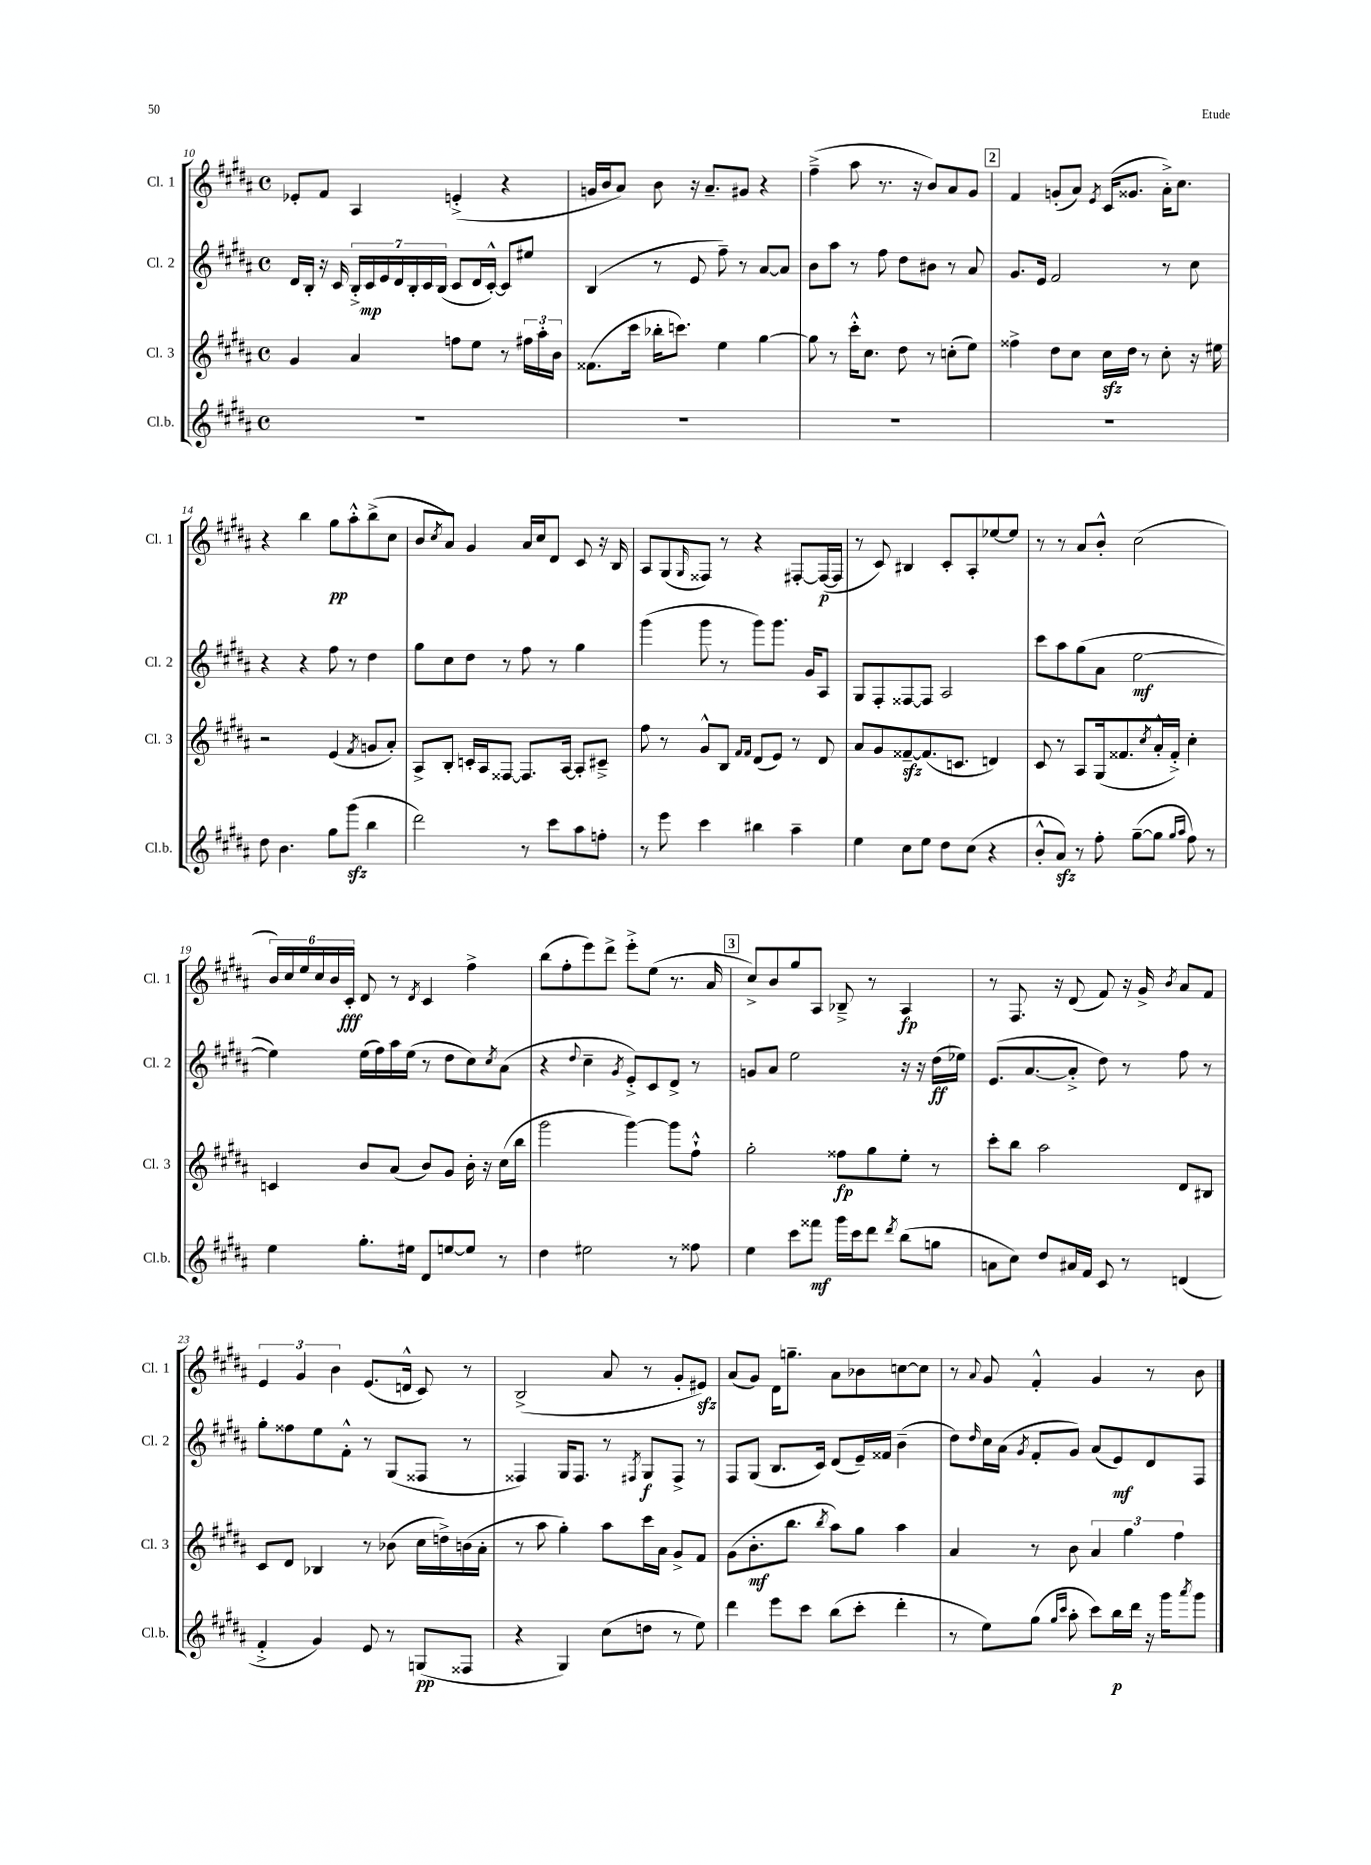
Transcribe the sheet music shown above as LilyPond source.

<<
\new StaffGroup <<
\new Staff = "s0" \with { instrumentName = "Cl. 1" shortInstrumentName = "Cl. 1" } {
    \clef treble \key b \major \defaultTimeSignature \time 4/4
    ees'8-. fis'8 ais4 e'4-.->( r4 |
    g'16 b'16 ais'8) b'8 r16 ais'8.-- gis'8 r4 |
    fis''4--->( ais''8 r8. r16 b'8) ais'8 gis'8 |
    \mark \markup { \box "2" } fis'4 g'8-.( ais'8) \acciaccatura { e'8 } cis'16( gisis'8. ais'16-.->) cis''8. |
    r4 b''4 gis''8\pp ais''8-.-^ b''8->( cis''8 |
    b'8 \acciaccatura { cis''8 } ais'8) gis'4 ais'16 cis''16 dis'8 cis'8 r16 b16 |
    ais8 gis8( \grace { gis16 } fisis8) r8 r4 fis8~-. fis16~\p( fis16 |
    r8 cis'8) bis4 cis'8-. ais8-. ees''8~ ees''8 |
    r8 r8 ais'8 b'8-.-^ cis''2( |
    \tuplet 6/4 { b'16) cis''16 e''16 cis''16 b'16 cis'16-.\fff } dis'8 r8 \acciaccatura { dis'8 } cis'4 fis''4-> |
    b''8( fis''8-. e'''8) dis'''8-> e'''8-.-> e''8( r8. ais'16 |
    \mark \markup { \box "3" } cis''8->) b'8 gis''8 ais8 bes8---> r8 ais4\fp |
    r8 fis8. r16 dis'8( fis'8) r16 gis'16-> \acciaccatura { b'8 } ais'8 fis'8 |
    \tuplet 3/2 { e'4 gis'4 b'4 } e'8.( d'16-^ cis'8) r8 |
    b2->( ais'8 r8 gis'8-. eis'8\sfz) |
    ais'8( gis'8) dis'16 g''8.-- ais'8 bes'8 c''8~ c''8 |
    r8 \appoggiatura { ais'8 } gis'8 fis'4-.-^ gis'4 r8 b'8 \bar "|." |
}
\new Staff = "s1" \with { instrumentName = "Cl. 2" shortInstrumentName = "Cl. 2" } {
    \clef treble \key b \major \defaultTimeSignature \time 4/4
    dis'16 b16-. r16 cis'16 \tuplet 7/4 { b16-.-> cis'16\mp e'16 dis'16 b16-. cis'16 b16( } cis'8 dis'16 cis'16~-.-^) cis'8 eis''8 |
    b4( r8 e'8 fis''8--) r8 ais'8~ ais'8 |
    b'8 ais''8 r8 fis''8 dis''8 bis'8 r8 ais'8 |
    \mark \markup { \box "2" } gis'8. e'16 fis'2 r8 cis''8 |
    r4 r4 fis''8 r8 dis''4 |
    gis''8 cis''8 dis''8 r8 fis''8 r8 gis''4 |
    gis'''4( gis'''8 r8 gis'''8) gis'''8. gis'16 ais8 |
    gis8 fis8-. fisis8~ fisis8 ais2 |
    cis'''8 ais''8 gis''8( ais'8 e''2~\mf |
    e''4) e''16( fis''16) ais''16 e''16( r8 dis''8 cis''8) \acciaccatura { cis''8 } ais'8( |
    r4 \appoggiatura { dis''8 } cis''4-- \acciaccatura { gis'8 } e'8-.->) cis'8 dis'8-> r8 |
    \mark \markup { \box "3" } g'8 ais'8 e''2 r16 r16 dis''16\ff( ees''16) |
    e'8.( ais'8.~ ais'8-.-> dis''8) r8 fis''8 r8 |
    gis''8-. fisis''8 e''8 fis'8-.-^ r8 gis8( fisis8 r8 |
    fisis4) gis16 fisis8. r8 \acciaccatura { fis8 } gis8\f fis8-> r8 |
    fis8 gis8( b8. cis'16) dis'8( e'16--) fisis'16 b'4--( |
    dis''8) \grace { dis''16 } cis''16 ais'16( \acciaccatura { gis'8 } fis'8-. gis'8) ais'8( e'8\mf) dis'8 fis8 \bar "|." |
}
\new Staff = "s2" \with { instrumentName = "Cl. 3" shortInstrumentName = "Cl. 3" } {
    \clef treble \key b \major \defaultTimeSignature \time 4/4
    gis'4 ais'4 f''8 e''8 r8 \tuplet 3/2 { fis''16 ais''16-. b'16 } |
    fisis'8.( cis'''16 bes''16-. c'''8.) e''4 gis''4~ |
    gis''8 r8 cis'''16-.-^ cis''8. dis''8 r8 c''8-.( e''8) |
    \mark \markup { \box "2" } fisis''4-> dis''8 cis''8 cis''16\sfz dis''16 r8 cis''8-. r16 eis''16 |
    r2 e'4( \acciaccatura { fis'8 } g'8 ais'8-.) |
    ais8-> b8-. c'16-. ais16 fisis8~ fisis8. ais16~ ais8-. cis'8---> |
    fis''8 r8 gis'8-^ b8 \grace { fis'16 fis'16 } dis'8( e'8) r8 dis'8 |
    ais'8 gis'8 fisis'8~--\sfz fisis'8.( c'8. d'4) |
    cis'8 r8 ais8 gis16( fisis'8. \acciaccatura { cis''8 } ais'16-.-^ fisis'16-.->) cis''4-. |
    c'4 b'8 ais'8( b'8) gis'8 b'16-. r16 cis''16( b''16 |
    gis'''2 gis'''4~) gis'''8 fis''8-!-^ |
    \mark \markup { \box "3" } gis''2-. fisis''8\fp gis''8 e''8-. r8 |
    cis'''8-. b''8 ais''2 dis'8 bis8 |
    cis'8 dis'8 bes4 r8 bes'8( cis''16 d''16->) b'16( ais'16-. |
    r8 ais''8 gis''4-.) ais''8 cis'''16 ais'16 gis'8-> fis'8 |
    gis'8( b'8.-.\mf b''8. \acciaccatura { b''8 } ais''8) gis''8 ais''4 |
    ais'4 r8 b'8 \tuplet 3/2 { ais'4 gis''4 fis''4 } \bar "|." |
}
\new Staff = "s3" \with { instrumentName = "Cl.b." shortInstrumentName = "Cl.b." } {
    \clef treble \key b \major \defaultTimeSignature \time 4/4
    R1 |
    R1 |
    R1 |
    \mark \markup { \box "2" } R1 |
    dis''8 b'4. gis''8 gis'''8\sfz( b''4 |
    dis'''2) r8 cis'''8 ais''8 f''8-. |
    r8 e'''8 cis'''4 bis''4 ais''4-- |
    e''4 cis''8 e''8 dis''8 cis''8( r4 |
    b'8-.-^ ais'8\sfz) r8 fis''8-. gis''8~--( gis''8 \grace { gis''16 ais''16 } fis''8) r8 |
    e''4 gis''8.-. eis''16 dis'8 e''8~ e''8 r8 |
    dis''4 eis''2 r8 fisis''8 |
    \mark \markup { \box "3" } e''4 cis'''8 fisis'''8\mf gis'''16 cis'''16 dis'''8 \acciaccatura { dis'''8 } b''8( g''8 |
    a'8 cis''8) dis''8 ais'16 fis'16 cis'8 r8 d'4( |
    fis'4-.-> gis'4) e'8 r8 g8\pp( fisis8 |
    r4 gis4) cis''8( d''8 r8 e''8) |
    dis'''4 e'''8 cis'''8 b''8( cis'''8-. dis'''4-. |
    r8 e''8) gis''8( \grace { gis''16 cis'''16 } ais''8-. cis'''8) b''16\p dis'''16 r16 gis'''16 \acciaccatura { ais'''8 } gis'''8 \bar "|." |
}
>>
>>
\layout { \context { \Score currentBarNumber = #10 } }
